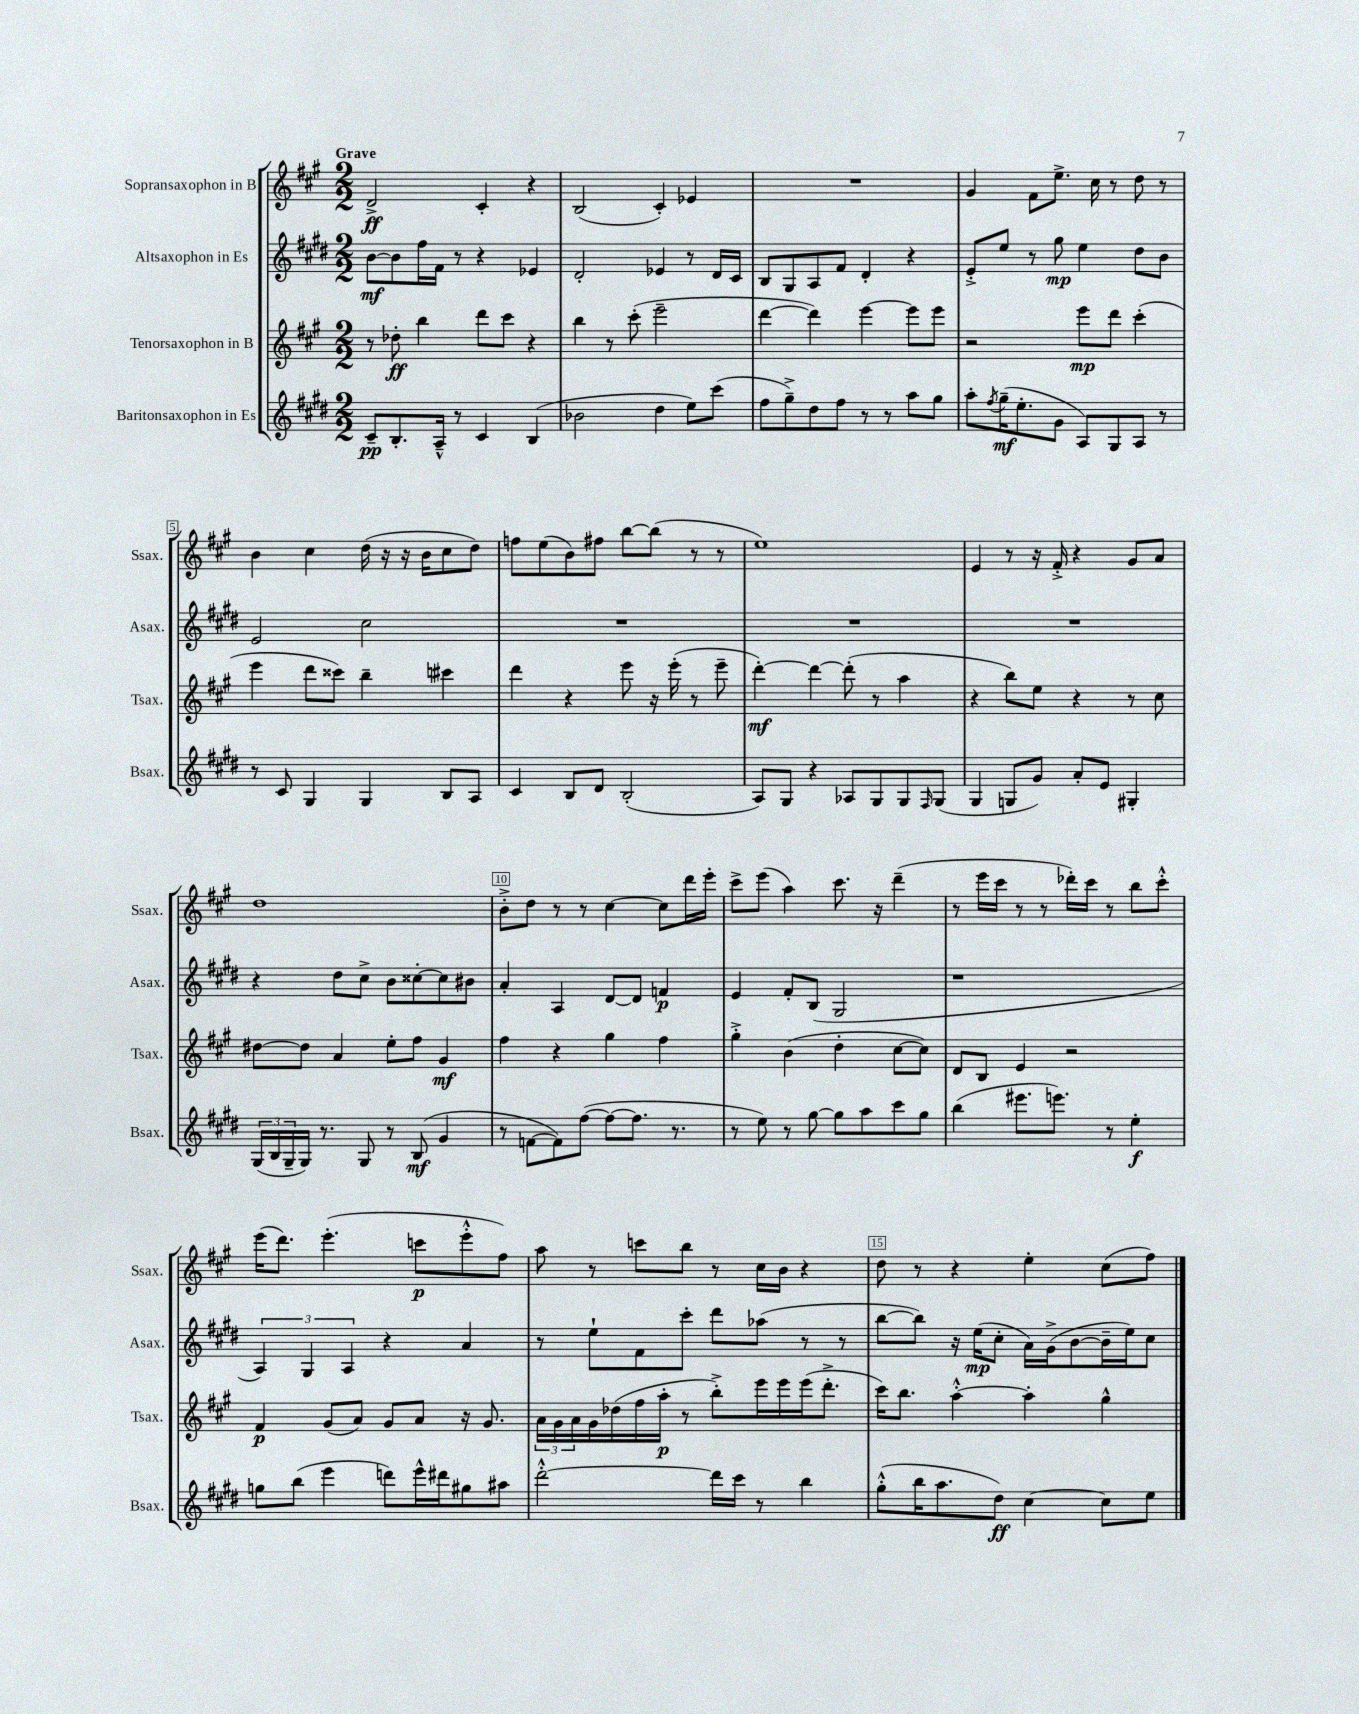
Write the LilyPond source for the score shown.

<<
\new StaffGroup <<
\new Staff = "s0" \with { instrumentName = "Sopransaxophon in B" shortInstrumentName = "Ssax." } {
    \clef treble \key a \major \numericTimeSignature \time 2/2 \tempo "Grave"
    d'2->\ff cis'4-. r4 |
    b2( cis'4-.) ees'4 |
    R1 |
    gis'4 fis'8 e''8.-> cis''16 r8 d''8 r8 |
    b'4 cis''4 d''16( r16 r16 b'16 cis''8 d''8) |
    f''8 e''8( b'8) fis''8 b''8~ b''8( r8 r8 |
    e''1) |
    e'4 r8 r16 fis'16-.-> r4 gis'8 a'8 |
    d''1 |
    b'8-.-> d''8 r8 r8 cis''4~ cis''8 d'''16 e'''16-. |
    cis'''8-> e'''8( a''4) cis'''8. r16 d'''4--( |
    r8 e'''16 cis'''16 r8 r8 des'''16-.) cis'''16 r8 b''8 cis'''8-.-^ |
    e'''16( d'''8.) e'''4.-.( c'''8\p e'''8-.-^ fis''8) |
    a''8 r8 c'''8 b''8 r8 cis''16 b'16 r4 |
    d''8 r8 r4 e''4-. cis''8( fis''8) \bar "|." |
}
\new Staff = "s1" \with { instrumentName = "Altsaxophon in Es" shortInstrumentName = "Asax." } {
    \clef treble \key e \major \numericTimeSignature \time 2/2
    b'8~\mf b'8 fis''16 fis'16 r8 r4 ees'4 |
    dis'2-. ees'4 r8 dis'16 cis'16 |
    b8 gis8 a8 fis'8 dis'4-. r4 |
    e'8-.-> e''8 r8 gis''8\mp e''4 dis''8 b'8 |
    e'2 cis''2 |
    R1 |
    R1 |
    R1 |
    r4 dis''8 cis''8-> b'8 cisis''8~-. cisis''8 bis'8 |
    a'4-. a4 dis'8~ dis'8 f'4\p |
    e'4 fis'8-. b8( gis2 |
    r1 |
    \tuplet 3/2 { a4) gis4 a4 } r4 a'4 |
    r8 e''8-! fis'8 cis'''8-. dis'''8 aes''8( r8 r8 |
    b''8~ b''8) r16 e''16\mp( cis''8-. a'16) gis'16->( b'8~ b'16-- e''16) cis''8 \bar "|." |
}
\new Staff = "s2" \with { instrumentName = "Tenorsaxophon in B" shortInstrumentName = "Tsax." } {
    \clef treble \key a \major \numericTimeSignature \time 2/2
    r8 des''8-.\ff b''4 d'''8 cis'''8 r4 |
    b''4 r8 cis'''8-.( e'''2-- |
    d'''4~ d'''4) e'''4~ e'''8 e'''8 |
    r2 e'''8\mp d'''8 cis'''4-.( |
    e'''4 d'''8 cisis'''8) b''4-- cis'''4 |
    d'''4 r4 e'''8 r16 e'''16-.( r8 e'''8-- |
    d'''4~-.\mf) d'''4~ d'''8-.( r8 a''4 |
    r4 b''8) e''8 r4 r8 cis''8 |
    dis''8~ dis''8 a'4 e''8-. fis''8 gis'4\mf |
    fis''4 r4 gis''4 fis''4 |
    gis''4-.-> b'4( d''4-. cis''8~ cis''8) |
    d'8 b8 e'4 r2 |
    fis'4\p gis'8( a'8) gis'8 a'8 r16 gis'8. |
    \tuplet 3/2 { a'16 gis'16 a'16 } gis'16 des''16( fis''16 a''16-.\p r8 b''8-.->) e'''16 e'''16 e'''16( d'''8.-.-> |
    cis'''16) b''8. a''4~-.-^ a''4-. gis''4-^ \bar "|." |
}
\new Staff = "s3" \with { instrumentName = "Baritonsaxophon in Es" shortInstrumentName = "Bsax." } {
    \clef treble \key e \major \numericTimeSignature \time 2/2
    cis'8--\pp b8.-. a16---^ r8 cis'4 b4( |
    bes'2 dis''4 e''8) cis'''8( |
    fis''8 gis''8--->) dis''8 fis''8 r8 r8 a''8 gis''8 |
    a''8-. \acciaccatura { fis''8 } gis''16--\mf( e''8.-. gis'8 a8) gis8 a8 r8 |
    r8 cis'8 gis4 gis4 b8 a8 |
    cis'4 b8 dis'8 b2-.( |
    a8) gis8 r4 aes8 gis8 gis8 \grace { fis16 } gis8( |
    gis4 g8 gis'8) a'8-. e'8 gis4-. |
    \tuplet 3/2 { gis16( b16 gis16-- } gis16) r8. gis8 r8 b8\mf( gis'4 |
    r8 f'8~ f'8) fis''8~( fis''8~ fis''8. r8. |
    r8 e''8) r8 gis''8~ gis''8 a''8 cis'''8 gis''8 |
    b''4( eis'''8. e'''8.) r8 e''4-.\f |
    g''8 b''8( e'''4 d'''8) e'''16-^ dis'''16 gis''8 ais''8 |
    dis'''2~-.-^ dis'''16 cis'''16 r8 b''4 |
    gis''8-.-^( b''16 a''8. dis''8\ff) cis''4~ cis''8 e''8 \bar "|." |
}
>>
>>
\layout { \context { \Score \override BarNumber.break-visibility = ##(#f #t #t) barNumberVisibility = #(every-nth-bar-number-visible 5) \override BarNumber.stencil = #(make-stencil-boxer 0.1 0.3 ly:text-interface::print) } }
